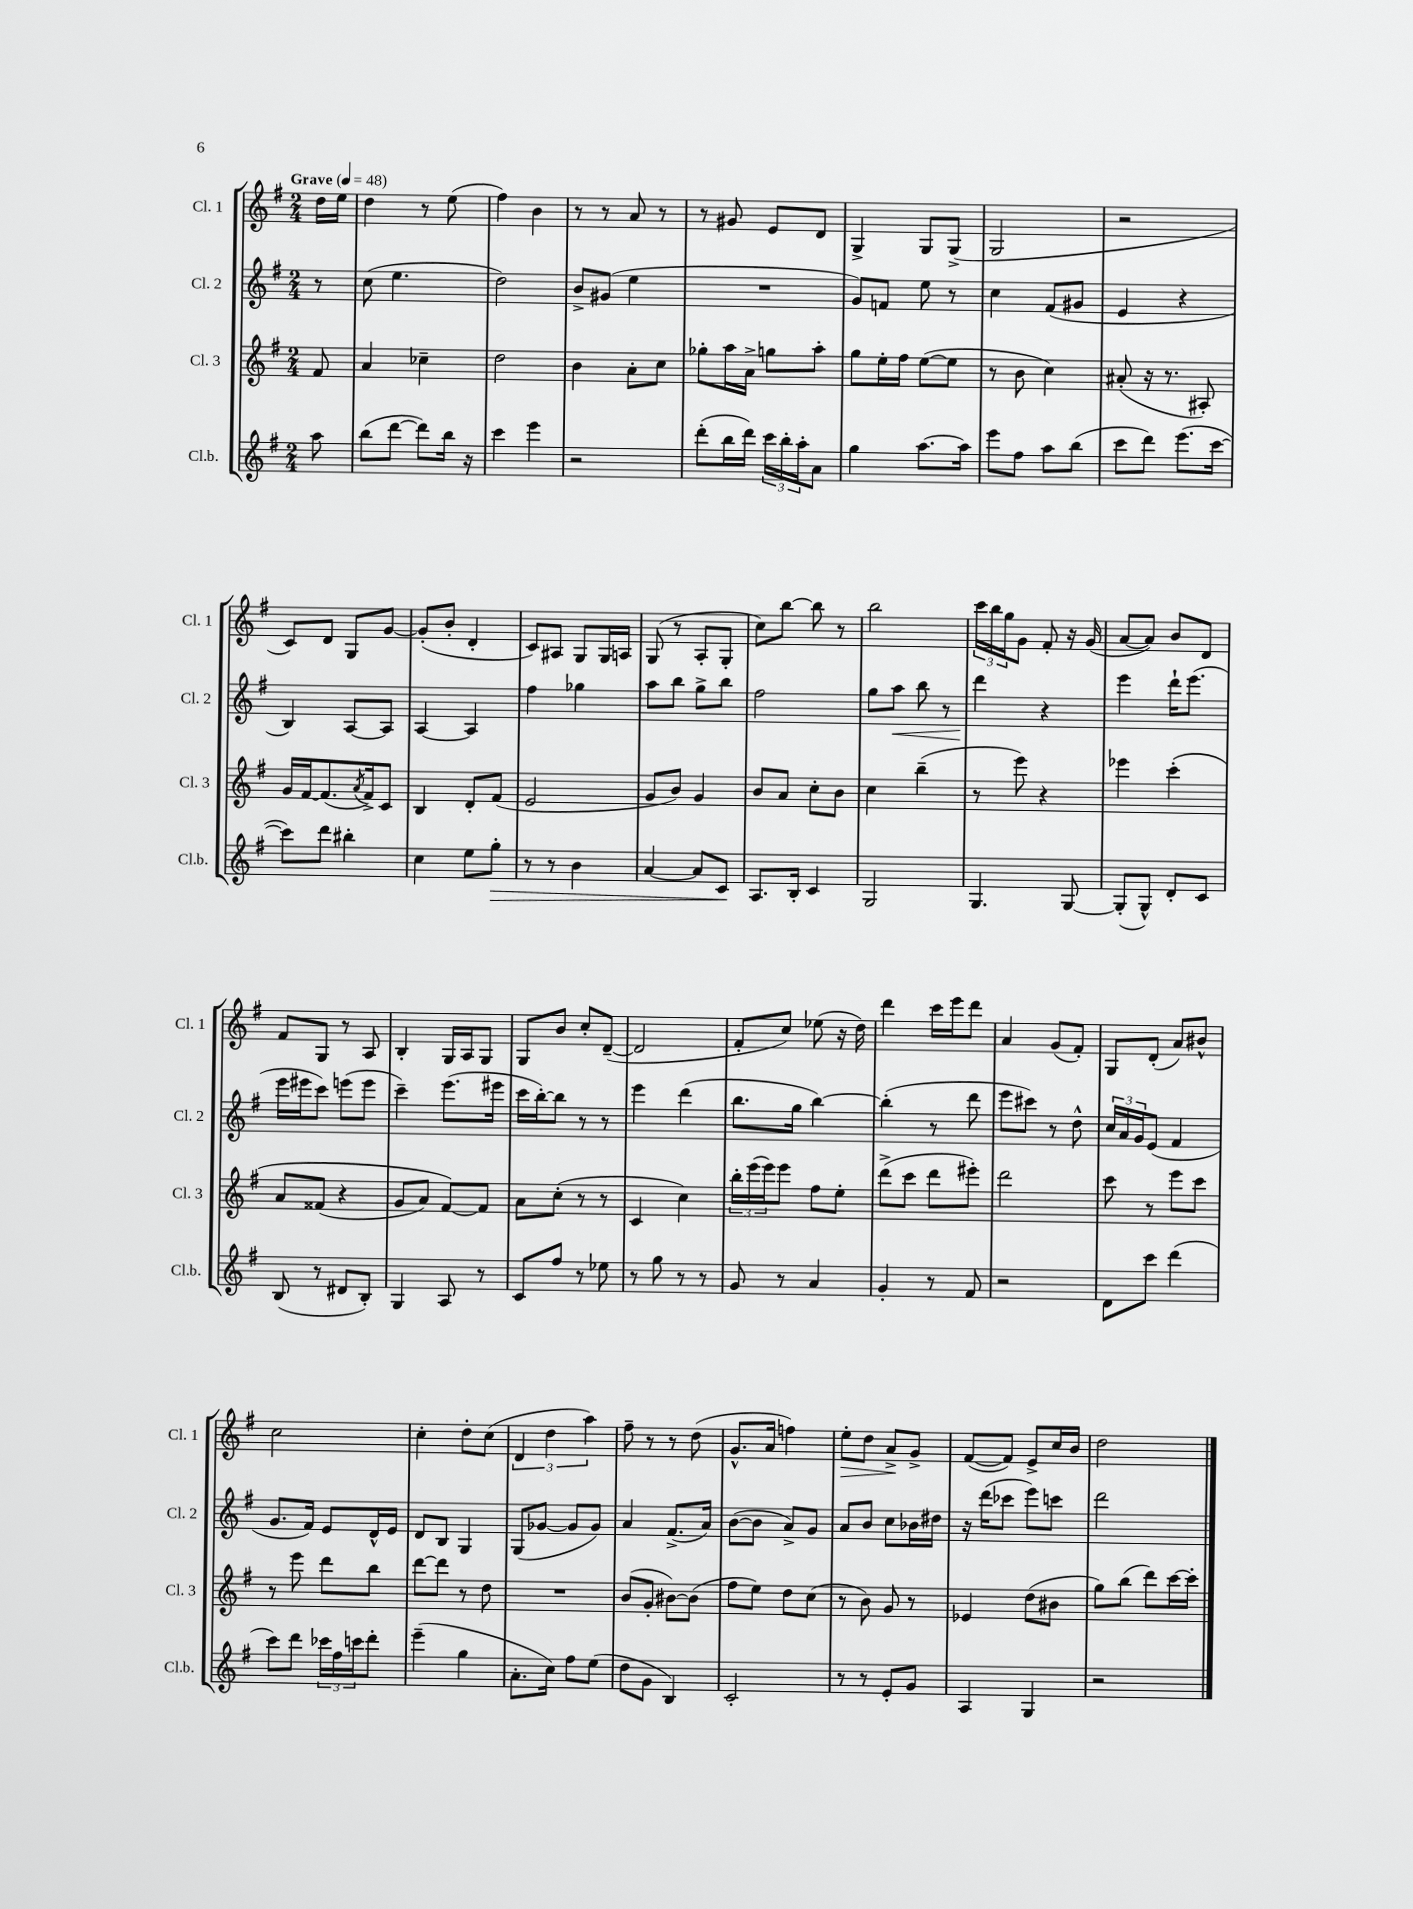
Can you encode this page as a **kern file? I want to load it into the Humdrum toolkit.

**kern	**kern	**kern	**kern
*staff4	*staff3	*staff2	*staff1
*clefG2	*clefG2	*clefG2	*clefG2
*k[f#]	*k[f#]	*k[f#]	*k[f#]
*M2/4	*M2/4	*M2/4	*M2/4
*MM48	*MM48	*MM48	*MM48
8aa\	8f#/	8r	16dd\LL
.	.	.	16ee\JJ
=	=	=	=
(8bb\L	4a/	(8cc\	4dd\
[8ddd\J	.	4.ee\	.
8ddd\]L)	4cc-~\	.	8r
16bb\Jk	.	.	(8ee\
16r	.	.	.
=	=	=	=
4ccc\	2dd\	2dd\)	4ff#\)
4eee\	.	.	4b\
=	=	=	=
2r	4b\	8b^/L	8r
.	.	(8g#/J	8r
.	8a'\L	4ee\	8a/
.	8cc\J	.	8r
=	=	=	=
(8ddd'\L	8gg-'\L	2r	8r
16bb\L	16aa\L	.	8g#/
16ddd\JJ)	16a^\JJ	.	.
24ccc\LL	8gg\L	.	8e/L
24bb'\	.	.	.
24aa'\J	.	.	.
8a\J	8aa'\J	.	8d/J
=	=	=	=
4gg\	8gg\L	8g/L)	4G^/
.	16ee'\L	8f/J	.
.	16ff#\JJ	.	.
[8.aa\L	([8ee\L	8ee\	8G/L
.	8ee\]J	8r	(8G^/J
16aa\]Jk	.	.	.
=	=	=	=
8eee\L	8r	4cc\	2G/
8ff#\J	8b\	.	.
8aa\L	4cc\)	(8f#/L	.
(8bb\J	.	8g#/J	.
=	=	=	=
8ccc\L	(8a#'/	4e/	2r
8ddd\J)	16r	.	.
.	8.r	.	.
(8.eee\L	.	4r	.
.	8A#'/)	.	.
[16ccc\Jk	.	.	.
=	=	=	=
8ccc\]L)	16g/LL	4B/)	8c/L)
.	[16f#/J	.	.
8ddd\J	(8.f#/]	.	8d/J
4bb#'\	.	[8A/L	8G/L
.	8qa/	.	.
.	16f#^/k)	.	.
.	8c/J	8A/]J	[8g/J
=	=	=	=
4cc\	4B/	[4A/	(8g'/]L
.	.	.	8b'/J
8ee\L	8d'/L	4A/]	4d'/
8gg'\J	(8f#/J	.	.
=	=	=	=
8r	2e/	4ff#\	8c/L)
8r	.	.	8A#/J
4b\	.	4gg-\	8G/L
.	.	.	16G/L
.	.	.	16A/JJ
=	=	=	=
[4a/	8g/L	8aa\L	(8G/
.	8b/J)	8bb\J	8r
8a/]L	4g/	8gg^\L	8A'/L
8c/J	.	8bb\J	8G'/J
=	=	=	=
8.A/L	8b/L	2ff#\	8cc\L)
.	8a/J	.	[8bb\J
16B'/Jk	.	.	.
4c/	8cc'\L	.	8bb\]
.	8b\J	.	8r
=	=	=	=
2G/	4cc\	8gg\L	2bb\
.	.	8aa\J	.
.	(4bb~\	8bb\	.
.	.	8r	.
=	=	=	=
4.G/	8r	4ddd\	24ccc\LL
.	.	.	24bb\
.	.	.	24gg\J
.	8eee\)	.	8g\J
.	4r	4r	8f#'/
[8G/	.	.	16r
.	.	.	(16g/
=	=	=	=
(8G'/]L	4eee-\	4eee\	[8a/L
8G^^/J)	.	.	8a/]J)
8d'/L	&(4ccc'\	16ddd`\LK	8b/L
.	.	(8.eee\J	.
8c/J	.	.	8d/J
=	=	=	=
(8B/	8a/L	16eee\LL	8f#/L
.	.	16eee#\J	.
8r	(8f##/J	8ccc\J)	8G/J
8d#/L	4r	(8eee\L	8r
8B'/J)	.	8eee\J	8A/
=	=	=	=
4G/	8g/L	4ccc~\)	4B'/
.	8a/J)	.	.
8A/	[8f#/L&)	(8.eee\L	16G/LL
.	.	.	16A/J
8r	8f#/]J	.	8G/J
.	.	16eee#\Jk	.
=	=	=	=
8c/L	8a\L	16ccc\LL	8G/L
.	.	[16bb'\J)	.
8ff#/J	(8cc'\J	8bb\]J	8b/J
8r	8r	8r	8cc'/L
8ee-\	8r	8r	([8d~/J
=	=	=	=
8r	4c/	4eee\	2d/]
8gg\	.	.	.
8r	4cc\)	(4ddd\	.
8r	.	.	.
=	=	=	=
8g/	24bb'\LL	8.bb\L	8f#'/L
.	(24eee\	.	.
.	24eee\J)	.	.
8r	8eee\J	.	8cc/J)
.	.	16gg\Jk	.
4a/	8ff#\L	[4bb\)	(8ee-\
.	8ee'\J	.	16r
.	.	.	16dd\)
=	=	=	=
4g'/	(8ddd^\L	(4bb'\]	4ddd\
.	8ccc\J	.	.
8r	8ddd\L	8r	16ccc\LL
.	.	.	16eee\J
8f#/	8eee#'\J)	8ddd\	8ddd\J
=	=	=	=
2r	2ddd\	8eee\L	4a/
.	.	8ccc#\J)	.
.	.	8r	(8g/L
.	.	8dd^^\	8f#'/J)
=	=	=	=
8d\L	8ccc\	24cc/LL	8G/L
.	.	24a/	.
.	.	24g/J	.
8ccc\J	8r	(8e/J	(8d'/J
(4ddd\	8eee\L	4f#/	8a/L)
.	8ccc\J	.	8b#^^/J
=	=	=	=
8ccc\L)	8r	8.g/L	2cc\
8ddd\J	8eee\	.	.
.	.	16f#/Jk)	.
24ccc-\LL	8ddd\L	8e/L	.
24ff#\	.	.	.
24ccc\J	.	.	.
8ddd'\J	8bb\J	16d^^/L	.
.	.	16e/JJ	.
=	=	=	=
(4eee~\	[8ddd\L	8d/L	4cc'\
.	8ddd\]J	8B/J	.
4gg\	8r	4G/	8dd'\L
.	8dd\	.	(8cc\J
=	=	=	=
8.a'\L	2r	(8G/L	6d/
.	.	[8g-/J	.
.	.	.	6dd\
16cc\Jk)	.	.	.
8ff#\L	.	8g-/]L	.
.	.	.	6aa\)
(8ee\J	.	8g-/J)	.
=	=	=	=
8dd\L	(8b/L	4a/	8ff#~\
8g\J	8g'/J	.	8r
4B/)	[8b#\L)	(8.f#^/L	8r
.	(8b#\]J	.	(8dd\
.	.	16a/Jk)	.
=	=	=	=
2c'/	8ff#\L	([8b\L	8.g^^/L
.	8ee\J)	8b\]J	.
.	.	.	16a/Jk
.	8dd\L	8a^/L)	4ff\)
.	(8cc\J	8g/J	.
=	=	=	=
8r	8r	8a/L	8ee'\L
8r	8b\)	8b/J	8dd\J
8e'/L	8g/	8cc\L	8a^/L
8g/J	8r	16b-\L	8g^/J
.	.	16dd#\JJ	.
=	=	=	=
4A/	4e-/	16r	([8f#/L
.	.	(16ddd\LK	.
.	.	8ccc-\J	8f#/]J)
4G/	(8dd\L	8eee\L)	8e^/L
.	8b#\J	8ccc\J	16cc/L
.	.	.	16b/JJ
=	=	=	=
2r	8gg\L)	2ddd\	2dd\
.	(8bb\J	.	.
.	8ddd\L)	.	.
.	[16ccc\L	.	.
.	16ccc'\]JJ	.	.
==	==	==	==
*-	*-	*-	*-
